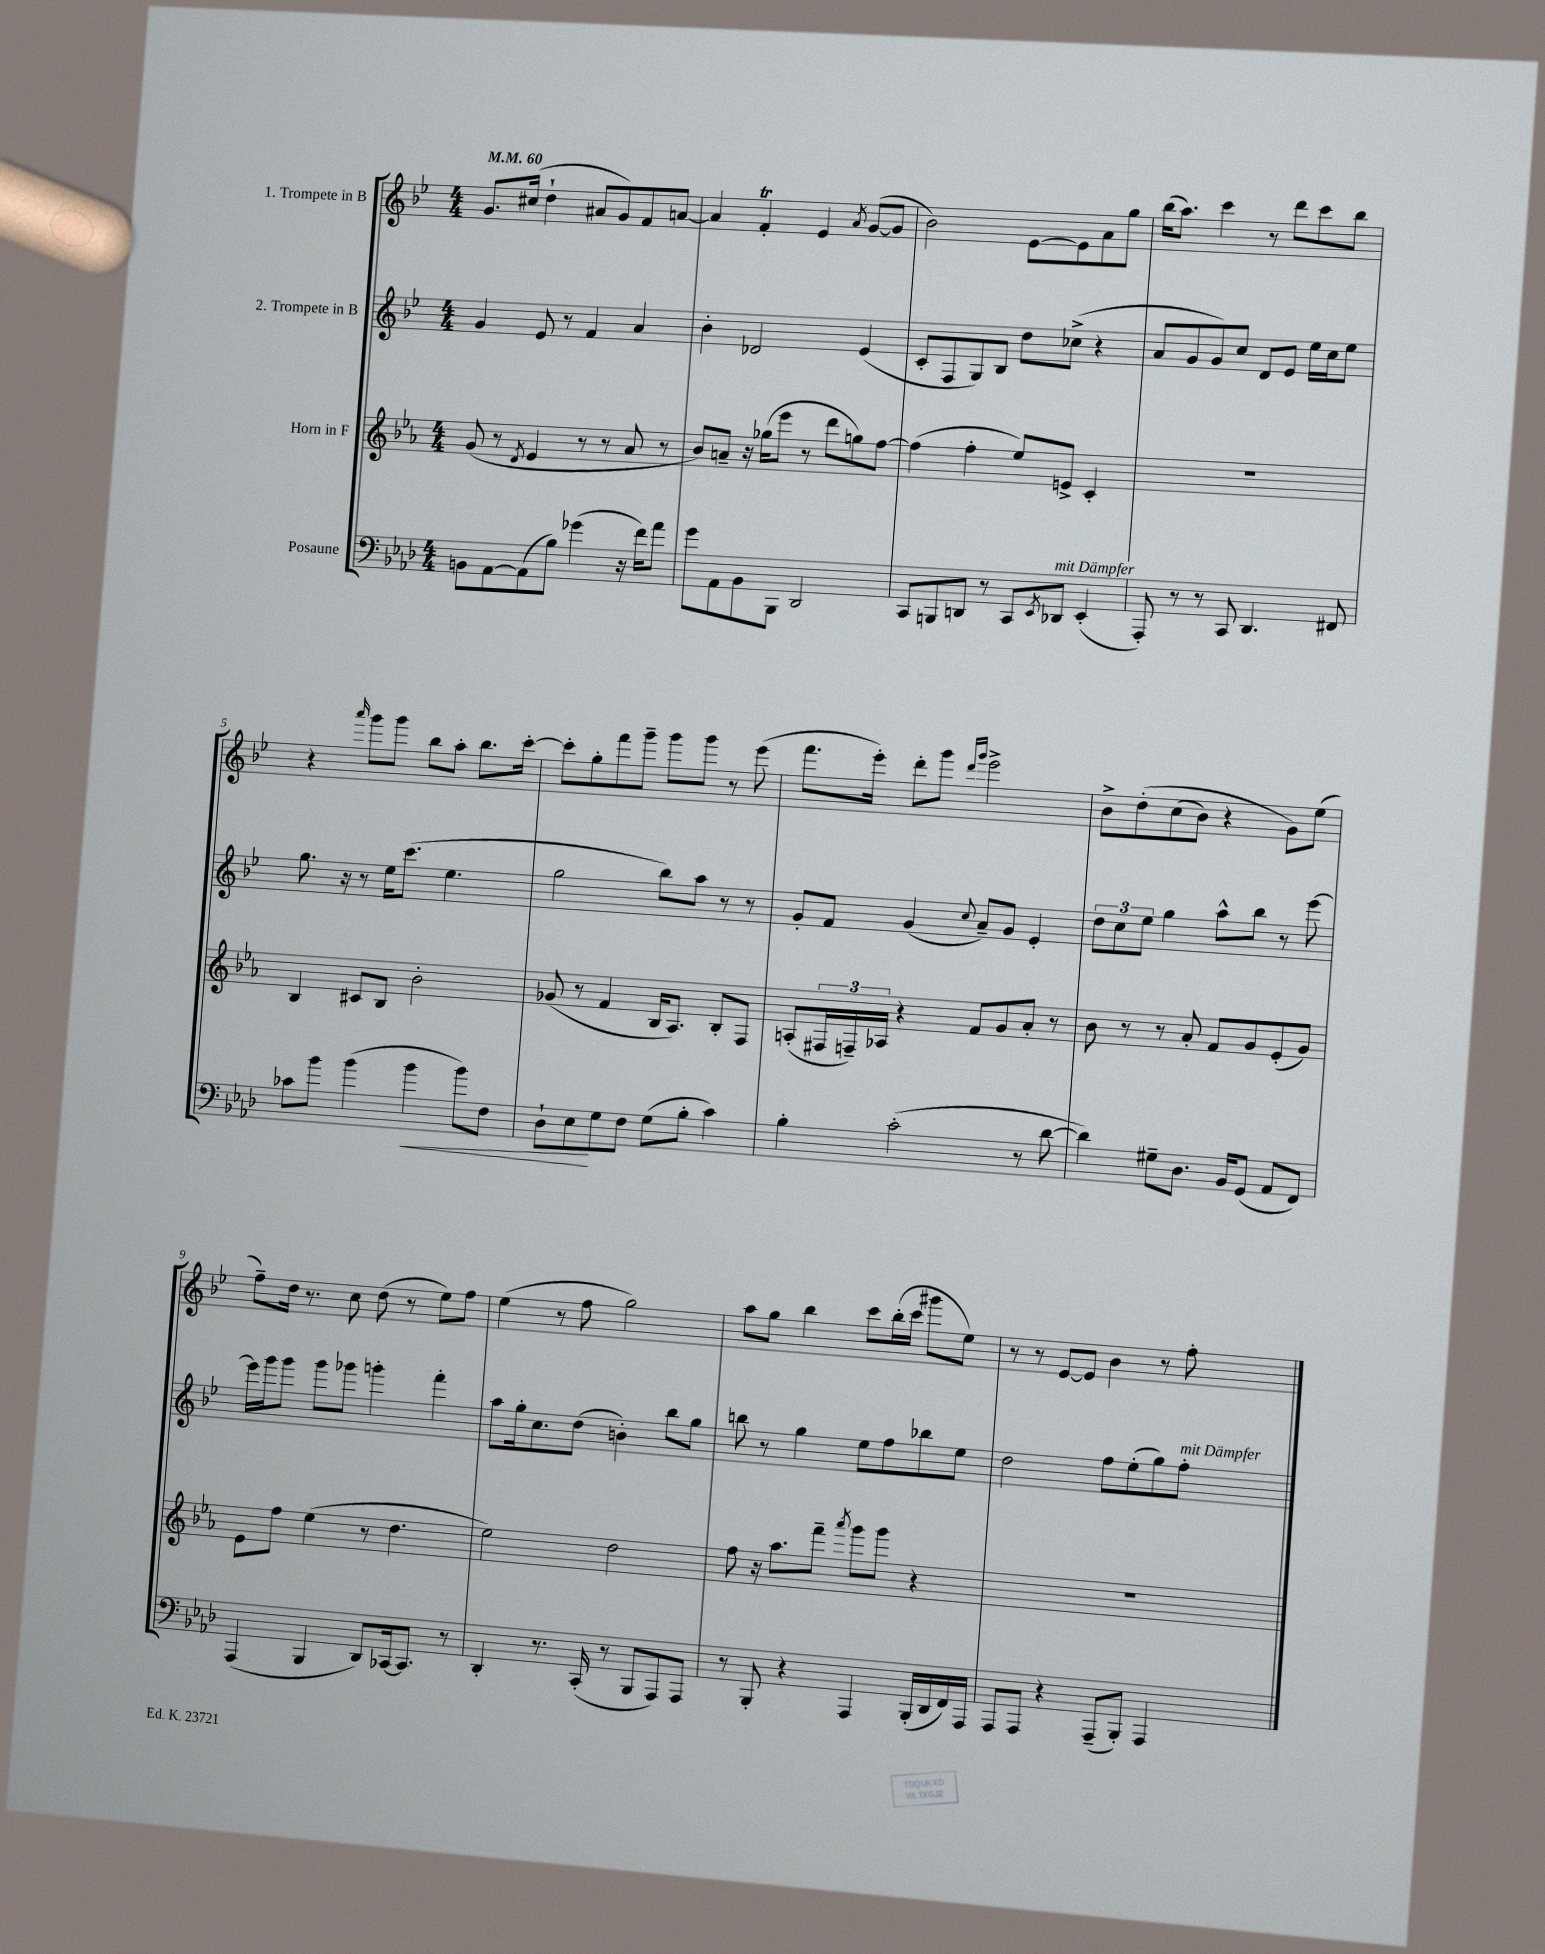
<<
\new StaffGroup <<
\new Staff = "s0" \with { instrumentName = "1. Trompete in B" } {
    \clef treble \key bes \major \numericTimeSignature \time 4/4 \tempo 4 = 60
    g'8. cis''16( d''4-! ais'8 g'8) f'8 a'8~ |
    a'4 f'4-.\trill ees'4 \acciaccatura { a'8 } g'8~( g'8 |
    bes'2) ees'8~ ees'8 a'8 g''8 |
    bes''16( a''8.) c'''4 r8 d'''8 c'''8 bes''8 |
    r4 \grace { a'''16 } g'''8 g'''8 bes''8 a''8-. bes''8. c'''16~-. |
    c'''8-. g''8-. f'''8 g'''8-- g'''8 g'''8 r8 ees'''8( |
    f'''8. ees'''16-.) d'''8-. g'''8 \grace { d'''16 g'''16 } ees'''2-> |
    bes'8-> d''8-.\( c''8( bes'8) r4 g'8\) ees''8( |
    f''8--) d''16 r8. c''8 d''8( r8 ees''8) f''8 |
    ees''4( r8 f''8 g''2) |
    a''8 g''8 bes''4 c'''8 bes''16-.( c'''16 gis'''8 ees''8) |
    r8 r8 ees'8~ ees'8 bes'4 r8 f''8-. \bar "|." |
}
\new Staff = "s1" \with { instrumentName = "2. Trompete in B" } {
    \clef treble \key bes \major \numericTimeSignature \time 4/4
    g'4 ees'8 r8 f'4 a'4 |
    bes'4-. des'2 ees'4( |
    c'8-. f8 g8) bes8 d''8 ces''8->( r4 |
    a'8 g'8 g'8) c''8 d'8 ees'8 ees''16 c''16 ees''8 |
    g''8. r16 r8 ees''16 c'''8.( ees''4. |
    g''2 bes''8) a''8 r8 r8 |
    g'8-. f'8 g'4( \appoggiatura { c''8 } a'8--) g'8 ees'4-. |
    \tuplet 3/2 { d''8 c''8 ees''8 } g''4 a''8-^ bes''8 r8 ees'''8~ |
    ees'''16 g'''16 g'''8 g'''8 ges'''8 g'''4-. f'''4-. |
    a''8 g''16-. c''8. d''8( b'4-.) bes''8 g''8 |
    b''8 r8 g''4 ees''8 f''8 bes''8 ees''8 |
    d''2 f''8 ees''8-.( g''8) f''8-.^\markup { \italic "mit Dämpfer" } \bar "|." |
}
\new Staff = "s2" \with { instrumentName = "Horn in F" } {
    \clef treble \key ees \major \numericTimeSignature \time 4/4
    g'8( r8 \acciaccatura { d'8 } ees'4 r8 r8 aes'8 r8 |
    bes'8) a'8-- r16 ges''16( ees'''8 r8 d'''8 g''8) f''8~ |
    f''4( f''4-. ees''8) e'8-> c'4-. |
    R1 |
    bes4 cis'8 bes8 bes'2-. |
    ges'8( r8 f'4 bes16 aes8.) bes8-. f8 |
    a8-.( \tuplet 3/2 { fis16 f16--) aes16 } r4 f'8 g'8 aes'8-. r8 |
    bes'8 r8 r8 aes'8-. f'8 g'8 ees'8-.( g'8) |
    ees'8 f''8 ees''4( r8 d''4. |
    ees''2) d''2 |
    f''8 r16 aes''8. f'''8-- \acciaccatura { aes'''8 } g'''8 g'''8 r4 |
    R1 \bar "|." |
}
\new Staff = "s3" \with { instrumentName = "Posaune" } {
    \clef bass \key aes \major \numericTimeSignature \time 4/4
    b,8 aes,8~ aes,8( bes8) ges'4( r16 f'16) aes'8 |
    g'8 aes,8 bes,8 bes,,8 des,2 |
    c,8 b,,8 d,8 r8 c,8 \acciaccatura { ees,8 } des,8^\markup { \italic "mit Dämpfer" } ees,4-.( |
    aes,,8-.) r8 r8 c,8 des,4. fis,8 |
    ces'8 bes'8 bes'4( bes'4\< bes'8) f8 |
    des8-! ees8\! g8 f8 g8( bes8-. c'4) |
    bes4-. c'2-.( r8 des'8~ |
    des'4) gis8-- des8. bes,16 g,8( aes,8 f,8) |
    aes,,4( bes,,4 des,8) ces,16~ ces,8. r8 |
    des,4-. r8. c,16-.( r8 bes,,8 aes,,8) aes,,8 |
    r8 bes,,8-. r4 aes,,4 bes,,16-.( des,16 f,16) aes,,16 |
    aes,,8 aes,,8 r4 aes,,8--( bes,,8-.) aes,,4 \bar "|." |
}
>>
>>
